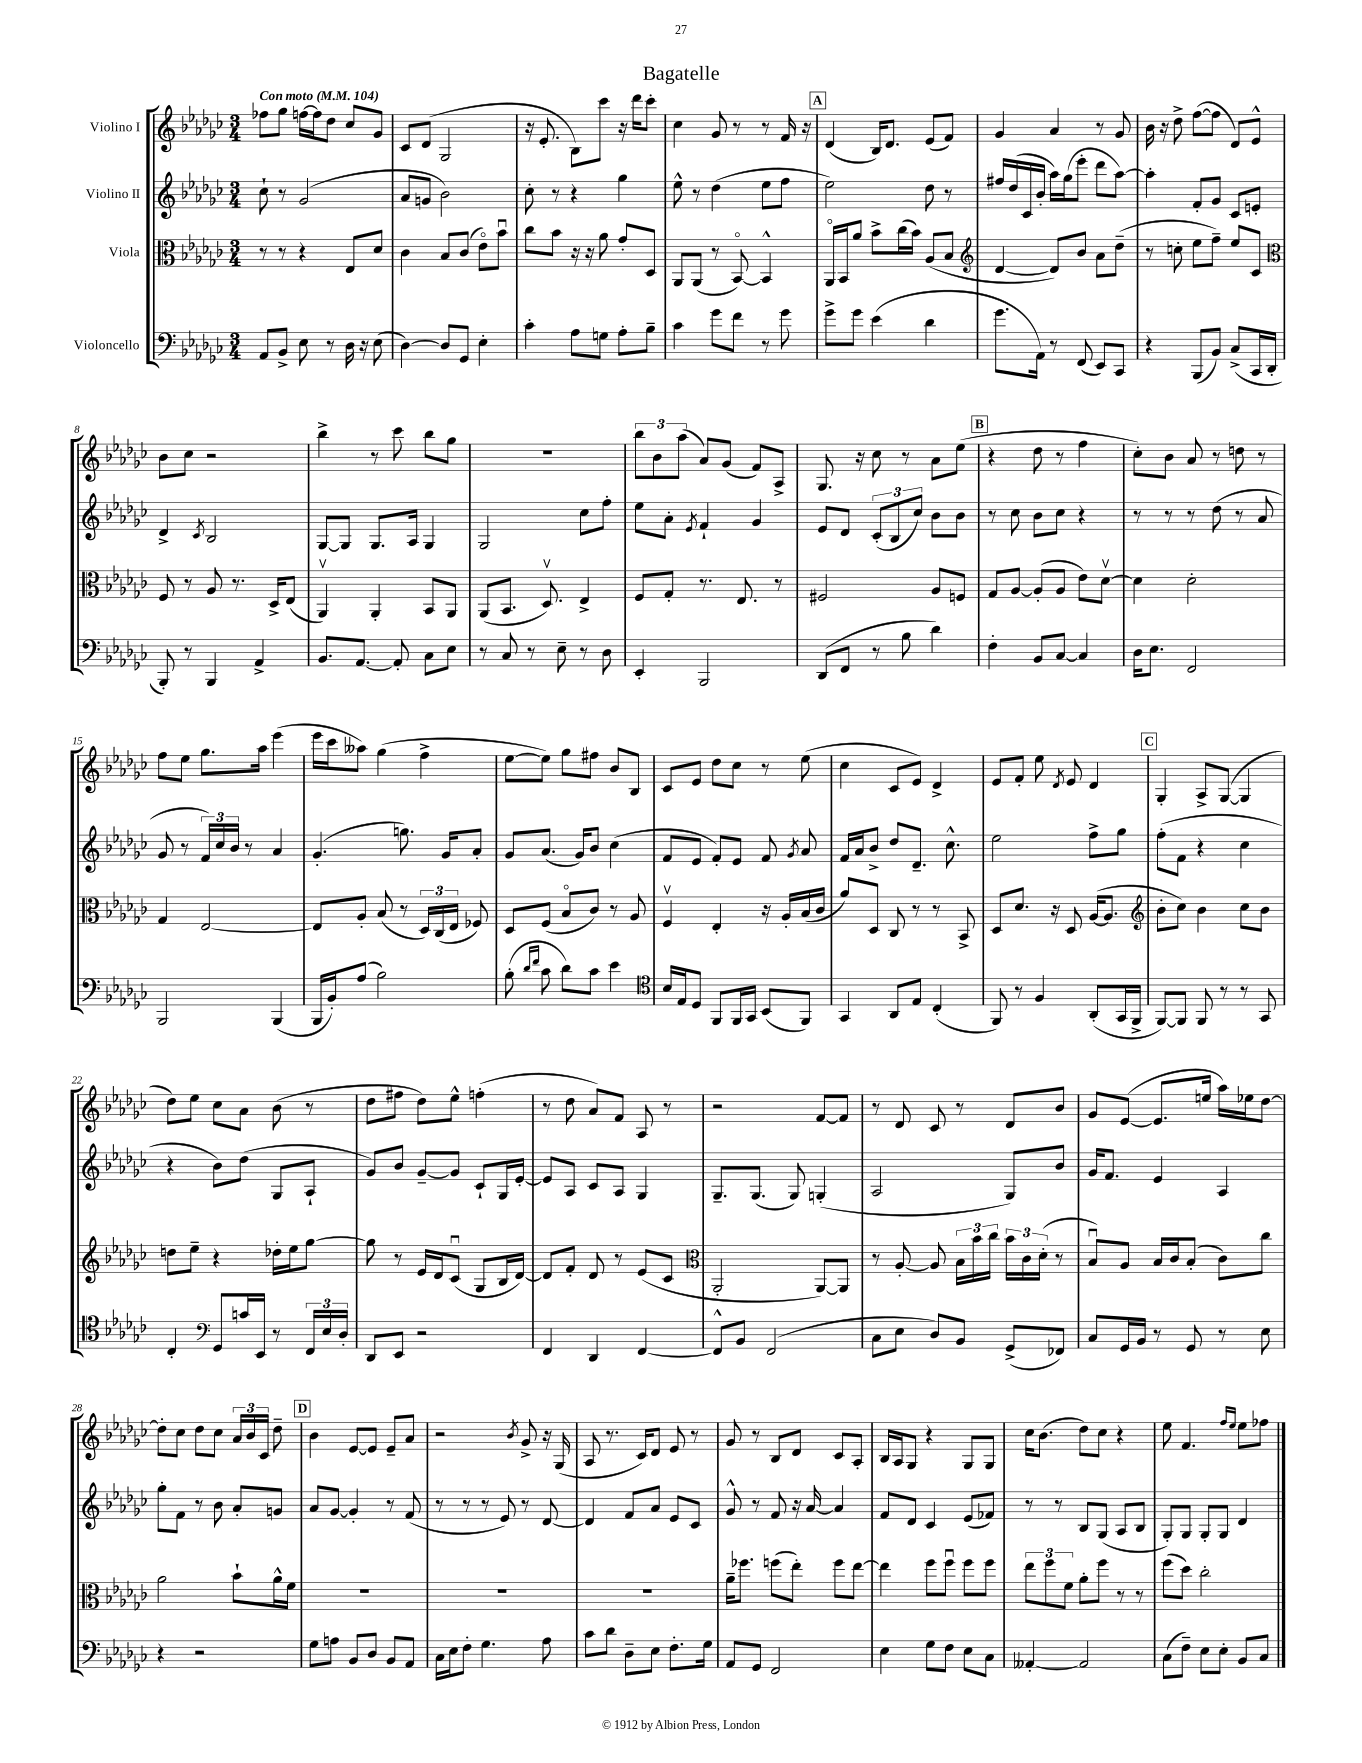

**kern	**kern	**kern	**kern
*part4	*part3	*part2	*part1
*staff4	*staff3	*staff2	*staff1
*I"Violoncello	*I"Viola	*I"Violino II	*I"Violino I
*clefF4	*clefC3	*clefG2	*clefG2
*k[b-e-a-d-g-c-]	*k[b-e-a-d-g-c-]	*k[b-e-a-d-g-c-]	*k[b-e-a-d-g-c-]
*M3/4	*M3/4	*M3/4	*M3/4
*MM104	*MM104	*MM104	*MM104
=1	=1	=1	=1
!	!	!	!LO:TX:a:B:t=Con moto
8AA-/L	8r	8cc-`\	8ff-X\L
8BB-^/J	8r	8r	8gg-\J
8E-\	4r	(2g-/	[16ffn\LL
.	.	.	16ff\J]
8r	.	.	8dd-\J
16D-\	8E-/L	.	8cc-/L
16r	.	.	.
(8E-\	8d-/J	.	8g-/J
=2	=2	=2	=2
[4D-\)	4c-\	8a-/L	8c-/L
.	.	8gn/J	(8d-/J
8D-/L]	8B-/L	2b-\)	2G-/
8GG-/J	(8c-/J	.	.
4E-'\	8e-\L)	.	.
.	8b-u\J	.	.
=3	=3	=3	=3
4c-'\	8cc-\L	8cc-'\	16r
.	.	.	8.e-'/
.	8b-\J	8r	.
8A-\L	16r	4r	8B-\L)
.	16r	.	.
8Gn\J	8a-\	.	8ccc-\J
8A-'\L	8g-'/L	4gg-\	16r
.	.	.	16ddd-\KL
8B-~\J	8D-/J	.	8ccc-'\J
=4	=4	=4	=4
4c-\	8AA-/L	8ee-^^\	4cc-\
.	(8AA-/J	8r	.
8g-\L	8r	(4dd-\	8g-/
8f\J	[8BB-/)	.	8r
8r	4BB-^^/]	8ee-\L	8r
8g-\	.	8ff\J	16f/
.	.	.	16r
!!LO:REH:place=s1:t=A
=5	=5	=5	=5
8g-^\L	16AA-/LL	2ee-\)	(4d-/
.	16BB-/J	.	.
8g-\J	8a-/J	.	.
(4e-\	8b-^\L	.	16B-/KL)
.	.	.	8.d-/J
.	(16cc-\L	.	.
.	16b-\JJ)	.	.
4d-\	(8A-/L	8dd-\	(8e-/L
.	8B-/J	8r	8f/J)
=6	=6	=6	=6
*	*clefG2	*	*
8.g-\L	[4d-/	16ff#X/LL	4g-/
.	.	(16dd-/	.
.	.	16c-/	.
16AA-\Jk)	.	16b-'/JJ	.
8r	8d-/L])	16aa-\LL)	4a-/
.	.	(16gg-\J	.
(8FF/	8b-/J	8eee-'\J	.
8EE-/L)	8a-\L	8ddd-\L	8r
8CC-/J	(8dd-~\J	[8aa-\J)	8g-/
=7	=7	=7	=7
4r	8r	4aa-'\]	16b-\
.	.	.	16r
.	8ccn'\	.	8dd-^\
(8BBB-/L	8ee-\L	8f'/L	([8ff\L
8BB-/J)	8ff~\J)	8g-/J	8ff\J]
(8C-^/L	8ee-/L	8c-/L	8d-/L)
16CC-/L	8c-/J	8en'/J	8e-^^/J
16DD-'/JJ	.	.	.
!!LO:LB:g=z
=8	=8	=8	=8
*	*clefC3	*	*
8BBB-'/)	8F/	4d-^/	8b-\L
8r	8r	.	8cc-\J
.	.	8qc-/	.
4BBB-/	8A-/	2B-/	2r
.	8.r	.	.
4AA-^/	.	.	.
.	16D-^/KL	.	.
.	(8E-/J	.	.
=9	=9	=9	=9
8.BB-/L	4AA-v/)	[8G-/L	4bb-^\
.	.	8G-/J]	.
[8.AA-/J	.	.	.
.	4AA-'/	8.G-/L	8r
8AA-'/]	.	.	8ccc-\
.	.	16A-/Jk	.
8C-\L	8BB-/L	4G-/	8bb-\L
8E-\J	8AA-/J	.	8gg-\J
=10	=10	=10	=10
8r	(8AA-/L	2G-/	2.r
8C-/	8.BB-/J	.	.
8r	.	.	.
.	8.D-v/)	.	.
8E-~\	.	.	.
8r	4E-^/	8cc-\L	.
8D-\	.	8ff'\J	.
=11	=11	=11	=11
4EE-'/	8F/L	8ee-\L	12bb-\L
.	.	.	12b-\
.	8G-'/J	8a-'\J	.
.	.	.	(12aa-\J
.	.	8qe-/	.
2BBB-/	8.r	4f`/	8a-/L)
.	.	.	(8g-/J
.	8.E-/	.	.
.	.	4g-/	8f/L)
.	8r	.	8A-^/J
=12	=12	=12	=12
(8DD-/L	2F#X/	8e-/L	8.G-/
8FF/J	.	8d-/J	.
.	.	.	16r
8r	.	(12c-'/L	8cc-\
.	.	12B-/	.
8B-\	.	.	8r
.	.	12cc-/J)	.
4d-\)	8A-/L	8b-\L	8a-\L
.	8Fn/J	8b-\J	(8ee-\J
!!LO:REH:place=s1:t=B
=13	=13	=13	=13
4F'\	8G-/L	8r	4r
.	[8A-/J	8cc-\	.
8BB-/L	(8A-'/L]	8b-\L	8dd-\
[8C-/J	8A-/J	8cc-\J	8r
4C-/]	8e-\L)	4r	4ff\
.	[8d-v\J	.	.
=14	=14	=14	=14
16D-\KL	4d-\]	8r	8cc-'\L)
8.E-\J	.	.	.
.	.	8r	8b-\J
2FF/	2d-'\	8r	8a-/
.	.	(8dd-\	8r
.	.	8r	8ddn\
.	.	8a-/	8r
!!LO:LB:g=z
=15	=15	=15	=15
2BBB-/	4G-/	8g-/	8ff\L
.	.	8r	8ee-\J
.	[2E-/	24f/LL)	8.gg-\L
.	.	24cc-/	.
.	.	24b-/JJ	.
.	.	8r	.
.	.	.	16aa-\Jk
(4BBB-/	.	4a-/	(4eee-\
=16	=16	=16	=16
16BBB-/LL	8E-/L]	(4.g-'/	16eee-\LL
16BB-'/J)	.	.	16ccc-\J
(8A-/J	8A-'/J	.	8aa--X\J)
2B-\)	(8B-/	.	(4gg-\
.	8r	8.ggn\)	.
.	24D-/LL)	.	4ff^\
.	(24C-/	.	.
.	.	16g-/KL	.
.	24E-/JJ	.	.
.	8F-X/)	8a-'/J	.
=17	=17	=17	=17
(8B-'\	8D-/L	8g-/L	[8ee-\L
16qqd-/LL	.	.	.
16qqf/JJ	.	.	.
8c-\	(8F/J	(8.a-/J	8ee-\J])
8d-\L)	8B-/L	.	8gg-\L
.	.	16g-/KL)	.
8c-\J	8c-/J)	8b-/J	8ff#X\J
4e-\	8r	(4cc-\	8b-/L
.	8A-/	.	8B-/J
=18	=18	=18	=18
*clefC4	*	*	*
16B-/LL	4Fv/	8f/L	8c-/L
16E-/J	.	.	.
8D-/J	.	8e-/J	8e-/J
8FF/L	4E-'/	8f'/L)	8dd-\L
16FF/L	.	8e-/J	8cc-\J
16GG-/JJ	.	.	.
(8BB-/L	16r	8f/	8r
.	16A-'/LL	.	.
.	.	8qg-/	.
8FF/J)	(16B-/	8a-/	(8ee-\
.	16c-/JJ	.	.
=19	=19	=19	=19
4GG-/	8a-/L)	16f/LL	4cc-\
.	.	16a-/J	.
.	8D-/J	8b-^/J	.
8AA-/L	8C-/	8dd-/L	8c-/L
8E-/J	8r	8.d-~/J	8e-/J)
(4C-'/	8r	.	4d-^/
.	.	8.cc-^^\	.
.	8BB-^/	.	.
=20	=20	=20	=20
8FF/)	8D-/L	2ee-\	8e-/L
8r	8.d-/J	.	8f'/J
4F/	.	.	8ee-\
.	16r	.	.
.	.	.	8qd-/
.	8D-/	.	8e-/
(8AA-'/L	([16A-/KL	8ff^\L	4d-/
.	8.A-/J]	.	.
16GG-/L	.	8gg-\J	.
16FF^/JJ	.	.	.
!!LO:REH:place=s1:t=C
=21	=21	=21	=21
*	*clefG2	*	*
[8FF/L)	8b-'\L	(8ff'\L	4G-'/
8FF/J]	8cc-\J)	8f\J	.
8FF/	4b-\	4r	8A-^/L
8r	.	.	([8G-/J
8r	8cc-\L	4cc-\	4G-/]
8GG-/	8b-\J	.	.
!!LO:LB:g=z
=22	=22	=22	=22
4C-'/	8ddn\L	4r	8dd-\L)
.	8ee-~\J	.	8ee-\J
*clefF4	*	*	*
8GG-/L	4r	8b-\L)	8cc-\L
16cn/L	.	(8dd-\J	8a-\J
16EE-/JJ	.	.	.
8r	16dd-X'\LL	8G-/L	(8b-\
.	16ee-\J	.	.
24FF/LL	[8gg-\J	8A-`/J	8r
24E-/	.	.	.
24D-'/JJ	.	.	.
=23	=23	=23	=23
8DD-/L	8gg-\]	8g-/L)	8dd-\L
8EE-/J	8r	8b-/J	8ff#X\J
2r	16e-/LL	[8g-~/L	8dd-\L)
.	16d-/J	.	.
.	(8c-u/J	8g-/J]	8ee-^^\J
.	8G-/L	8c-`/L	(4ffn'\
.	16B-/L	16G-/L	.
.	[16d-/JJ)	[16e-'/JJ	.
=24	=24	=24	=24
4FF/	8d-/L]	8e-/L]	8r
.	8f'/J	8A-/J	8dd-\
4DD-/	8d-/	8c-/L	8a-/L)
.	8r	8A-/J	8f/J
[4FF/	(8e-/L	4G-/	8A-/
.	8c-/J	.	8r
=25	=25	=25	=25
*	*clefC3	*	*
8FF^^/L]	2AA-'/	8.G-~/L	2r
8BB-/J	.	.	.
.	.	(8.G-/J	.
(2FF/	.	.	.
.	.	8G-/)	.
.	[8AA-/L)	(4Gn'/	[8f/L
.	8AA-/J]	.	8f/J]
=26	=26	=26	=26
8C-\L	8r	2A-/	8r
8E-\J	[8A-'/	.	8d-/
8D-/L)	8A-/]	.	8c-/
8BB-/J	24B-\LL	.	8r
.	24b-\	.	.
.	24cc-\JJ	.	.
(8GG-^/L	24b-\LL	8G-/L)	8d-/L
.	24c-\	.	.
.	(24d-'\JJ	.	.
8FF-X/J)	8r	8b-/J	8b-/J
=27	=27	=27	=27
8C-/L	8B-u/L)	16g-/KL	8g-/L
.	.	8.f/J	.
16GG-/L	8A-/J	.	([8e-/J
16BB-/JJ	.	.	.
8r	16B-/LL	4e-/	8.e-/L]
.	16c-/J	.	.
8GG-/	(8B-'/J	.	.
.	.	.	16een/Jk
8r	8c-\L)	4A-/	16aa-\LL)
.	.	.	16ee-X\J
8E-\	8cc-\J	.	[8dd-\J
!!LO:LB:g=z
=28	=28	=28	=28
4r	2a-\	8gg-'\L	8dd-'\L]
.	.	8f\J	8cc-\J
2r	.	8r	8dd-\L
.	.	8b-\	8cc-\J
.	8b-`\L	8a-'/L	24a-/LL
.	.	.	24b-/
.	.	.	24c-/JJ
.	16a-^^\L	8gn/J	8dd-~\
.	16f\JJ	.	.
!!LO:REH:place=s1:t=D
=29	=29	=29	=29
8G-\L	2.r	8a-/L	4b-\
8An\J	.	[8g-/J	.
8BB-/L	.	4g-'/]	[8e-/L
8D-/J	.	.	8e-/J]
8BB-/L	.	8r	8e-~/L
8AA-/J	.	(8f/	8a-/J
=30	=30	=30	=30
16C-\LL	2.r	8r	2r
16E-\J	.	.	.
8F'\J	.	8r	.
4.G-\	.	8r	.
.	.	8e-/)	.
.	.	.	8qb-/
.	.	8r	8g-^/
8A-\	.	[8d-/	16r
.	.	.	(16G-/
=31	=31	=31	=31
8c-\L	2.r	4d-/]	8A-/
8d-\J	.	.	8.r
8D-~\L	.	8f/L	.
.	.	.	16c-/KL)
8E-\J	.	8a-/J	8d-/J
8.F'\L	.	8e-/L	8e-/
.	.	8c-/J	8r
16G-\Jk	.	.	.
=32	=32	=32	=32
8AA-/L	16a-~\KL	8g-^^/	8g-/
.	8.ff-X\J	.	.
8GG-/J	.	8r	8r
2FF/	(8ffn\L	8f/	8B-/L
.	8ee-'\J)	16r	8d-/J
.	.	[16a-/	.
.	8ff\L	4a-/]	8c-/L
.	[8ee-\J	.	8A-'/J
=33	=33	=33	=33
4E-\	4ee-\]	8f/L	16B-/LL
.	.	.	16A-/J
.	.	8d-/J	8G-/J
8G-\L	8ff\L	4c-/	4r
8F\J	8ffu\J	.	.
8E-\L	8ff\L	(8e-/L	8G-/L
8C-\J	8ff\J	8f-X/J)	8G-/J
=34	=34	=34	=34
[4AA--X'/	12ee-\L	8r	16cc-\KL
.	.	.	(8.b-\J
.	12ff\	.	.
.	.	8r	.
.	12f\J	.	.
2AA--/]	8a-'\L	8B-/L	8dd-\L)
.	8ff\J	(8G-/J	8cc-\J
.	8r	8A-/L	4r
.	8r	8B-/J	.
=35	=35	=35	=35
(8C-\L	(8ff\L	8G-'/L)	8ee-\
8F~\J)	8dd-\J)	8G-/J	4.f/
8E-\L	2cc-'\	8G-'/L	.
8E-'\J	.	8G-/J	.
.	.	.	16qqff/LL
.	.	.	16qqee-/JJ
8BB-/L	.	4d-/	8ee-\L
8C-/J	.	.	8ff-X\J
==	==	==	==
*-	*-	*-	*-
